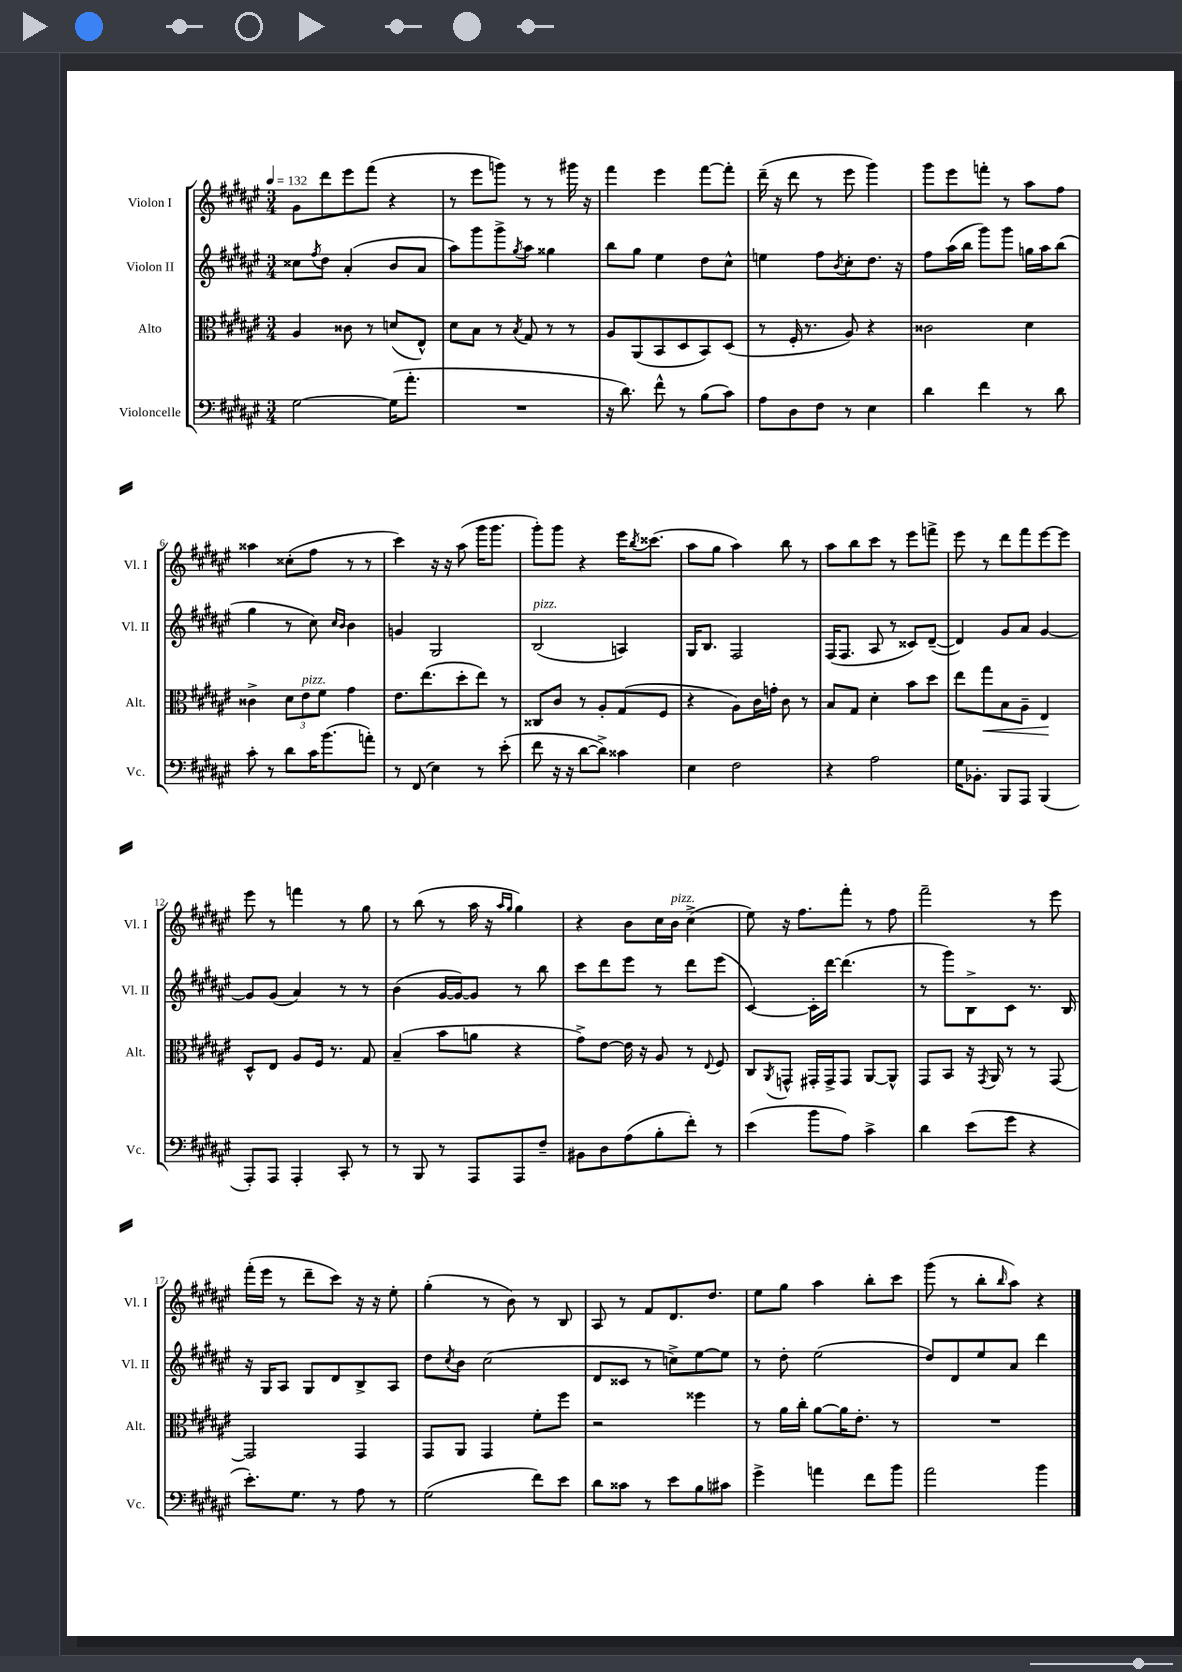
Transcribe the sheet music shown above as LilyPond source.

<<
\new StaffGroup <<
\new Staff = "s0" \with { instrumentName = "Violon I" shortInstrumentName = "Vl. I" } {
    \clef treble \key fis \major \numericTimeSignature \time 3/4 \tempo 4 = 132
    gis'8 dis'''8 eis'''8 fis'''8( r4 |
    r8 eis'''8 g'''8) r8 r8 gis'''16 r16 |
    fis'''4 eis'''4 fis'''8~ fis'''8-. |
    dis'''16--( r16 dis'''8 r8 eis'''8 gis'''4) |
    gis'''8 eis'''8 f'''8-. r8 ais''8 fis''8 |
    aisis''4 cisis''8-.( fis''8 r8 r8 |
    cis'''4) r16 r16 ais''8( gis'''16 gis'''8. |
    gis'''8-.) gis'''8 r4 eis'''16 \acciaccatura { b''8 } cisis'''8.( |
    ais''8 gis''8 ais''4) b''8 r8 |
    ais''8 b''8 cis'''8 r8 eis'''8 f'''8-> |
    eis'''8 r8 dis'''8 fis'''8 eis'''8~ eis'''8 |
    eis'''8 r8 f'''4 r8 gis''8 |
    r8 b''8( r8 ais''16 r16 \grace { ais''16 gis''16 } gis''4) |
    r4 b'8 cis''16 b'16^\markup { \italic "pizz." } cis''4->( |
    eis''8) r16 fis''8. fis'''8-. r8 fis''8 |
    fis'''2-- r8 eis'''8 |
    fis'''16-.( eis'''16 r8 dis'''8-- cis'''8) r16 r16 eis''8-. |
    gis''4-.( r8 b'8) r8 b8 |
    ais8 r8 fis'8 dis'8. dis''8. |
    eis''8 gis''8 ais''4 b''8-. cis'''8 |
    gis'''8( r8 b''8-. \grace { b''16 } ais''8) r4 \bar "|." |
}
\new Staff = "s1" \with { instrumentName = "Violon II" shortInstrumentName = "Vl. II" } {
    \clef treble \key fis \major \numericTimeSignature \time 3/4
    cisis''8 \acciaccatura { fis''8 } dis''8 ais'4-.( b'8 ais'8 |
    ais''8) gis'''8 gis'''8-> \acciaccatura { gis''8 } ais''8 gisis''4 |
    b''8 gis''8 eis''4 dis''8 cis''8-^ |
    e''4 fis''8 \acciaccatura { b'8 } cis''8-. dis''8. r16 |
    fis''8 ais''16( b''16 gis'''8) gis'''8 g''16 ais''16 b''8( |
    gis''4 r8 cis''8) \grace { cis''16 b'16 } b'4 |
    g'4 gis2 |
    b2^\markup { \italic "pizz." }( a4) |
    gis16 b8. fis2 |
    fis16( fis8. ais8 r8 cisis'8) dis'8~--( |
    dis'4) gis'8 ais'8 gis'4~ |
    gis'8 gis'8( ais'4) r8 r8 |
    b'4( gis'16~ gis'16~) gis'8 r8 b''8 |
    cis'''8 dis'''8 eis'''8 r8 dis'''8 eis'''8( |
    cis'4~) cis'16-. dis'''16~ dis'''4.( |
    r8 gis'''8) b8-> cis'8 r8. b16 |
    r16 gis16 ais8 gis8 dis'8 b8-> ais8 |
    dis''8 \acciaccatura { cis''8 } b'8 cis''2( |
    dis'8 cisis'8 r8 c''8->) eis''8~ eis''8 |
    r8 dis''8-. eis''2( |
    dis''8) dis'8 eis''8 ais'8 dis'''4 \bar "|." |
}
\new Staff = "s2" \with { instrumentName = "Alto" shortInstrumentName = "Alt." } {
    \clef alto \key fis \major \numericTimeSignature \time 3/4
    ais4 cisis'8 r8 d'8( eis8-^) |
    dis'8 b8 r8 \acciaccatura { b8 } gis8 r8 r8 |
    ais8 ais,8( b,8 dis8 b,8) dis8( |
    r8 fis16-. r8. ais8) r4 |
    cisis'2 dis'4 |
    cisis'4-> \tuplet 3/2 { dis'8 eis'8^\markup { \italic "pizz." } fis'8 } gis'4 |
    eis'8. eis''8.( dis''8-. eis''8) r8 |
    cisis8 cis'8 r8 ais8-. gis8( fis8 |
    r4 ais8) cis'16 g'16-. cis'8 r8 |
    b8 gis8 dis'4-. b'8 dis''8 |
    eis''8 gis''8\< b8 ais8-- eis4\! |
    dis8-^ eis8 ais8 fis16 r8. gis8 |
    b4--( b'8 a'8 r4 |
    gis'8->) eis'8~ eis'16 r16 ais8 r8 \appoggiatura { eis8 } fis8 |
    cis8 \acciaccatura { ais,8 } g,8-^ gis,16-. gis,16-> gis,8 ais,8~ ais,8-^ |
    gis,8 b,8 r16 \acciaccatura { gis,8 } ais,16 r8 r8 gis,8~ |
    gis,2 gis,4 |
    gis,8 ais,8 gis,4 fis'8-. fis''8 |
    r2 fisis''4 |
    r8 ais'16 cis''16-. ais'8~ ais'16 eis'8.-. r8 |
    R2. \bar "|." |
}
\new Staff = "s3" \with { instrumentName = "Violoncelle" shortInstrumentName = "Vc." } {
    \clef bass \key fis \major \numericTimeSignature \time 3/4
    gis2~ gis16( ais'8.-. |
    R2. |
    r16 dis'8.) fis'8-^ r8 b8( cis'8) |
    ais8 dis8 fis8 r8 eis4 |
    dis'4 fis'4 r8 dis'8 |
    cis'8-. r8 dis'8 cis'16 b'8.( a'8-.) |
    r8 fis,8( eis4) r8 eis'8-.( |
    fis'8 r16 r16 dis'8~ dis'8->) cisis'4 |
    eis4 fis2 |
    r4 ais2 |
    gis16 bes,8.-. b,,8 ais,,8 b,,4( |
    ais,,8-.) ais,,8 ais,,4-. cis,8-. r8 |
    r8 b,,8 r8 ais,,8 ais,,8 fis8-- |
    bis,8 dis8 ais8( b8-. fis'8-.) r8 |
    eis'4( b'8 ais8) cis'4-> |
    dis'4 eis'8( gis'8 r4 |
    eis'8.-.) gis8. r8 ais8 r8 |
    gis2( fis'8) eis'8 |
    dis'8 cisis'8 r8 eis'8 b8 cis'8 |
    gis'4-> a'4 fis'8 b'8 |
    ais'2 b'4 \bar "|." |
}
>>
>>
